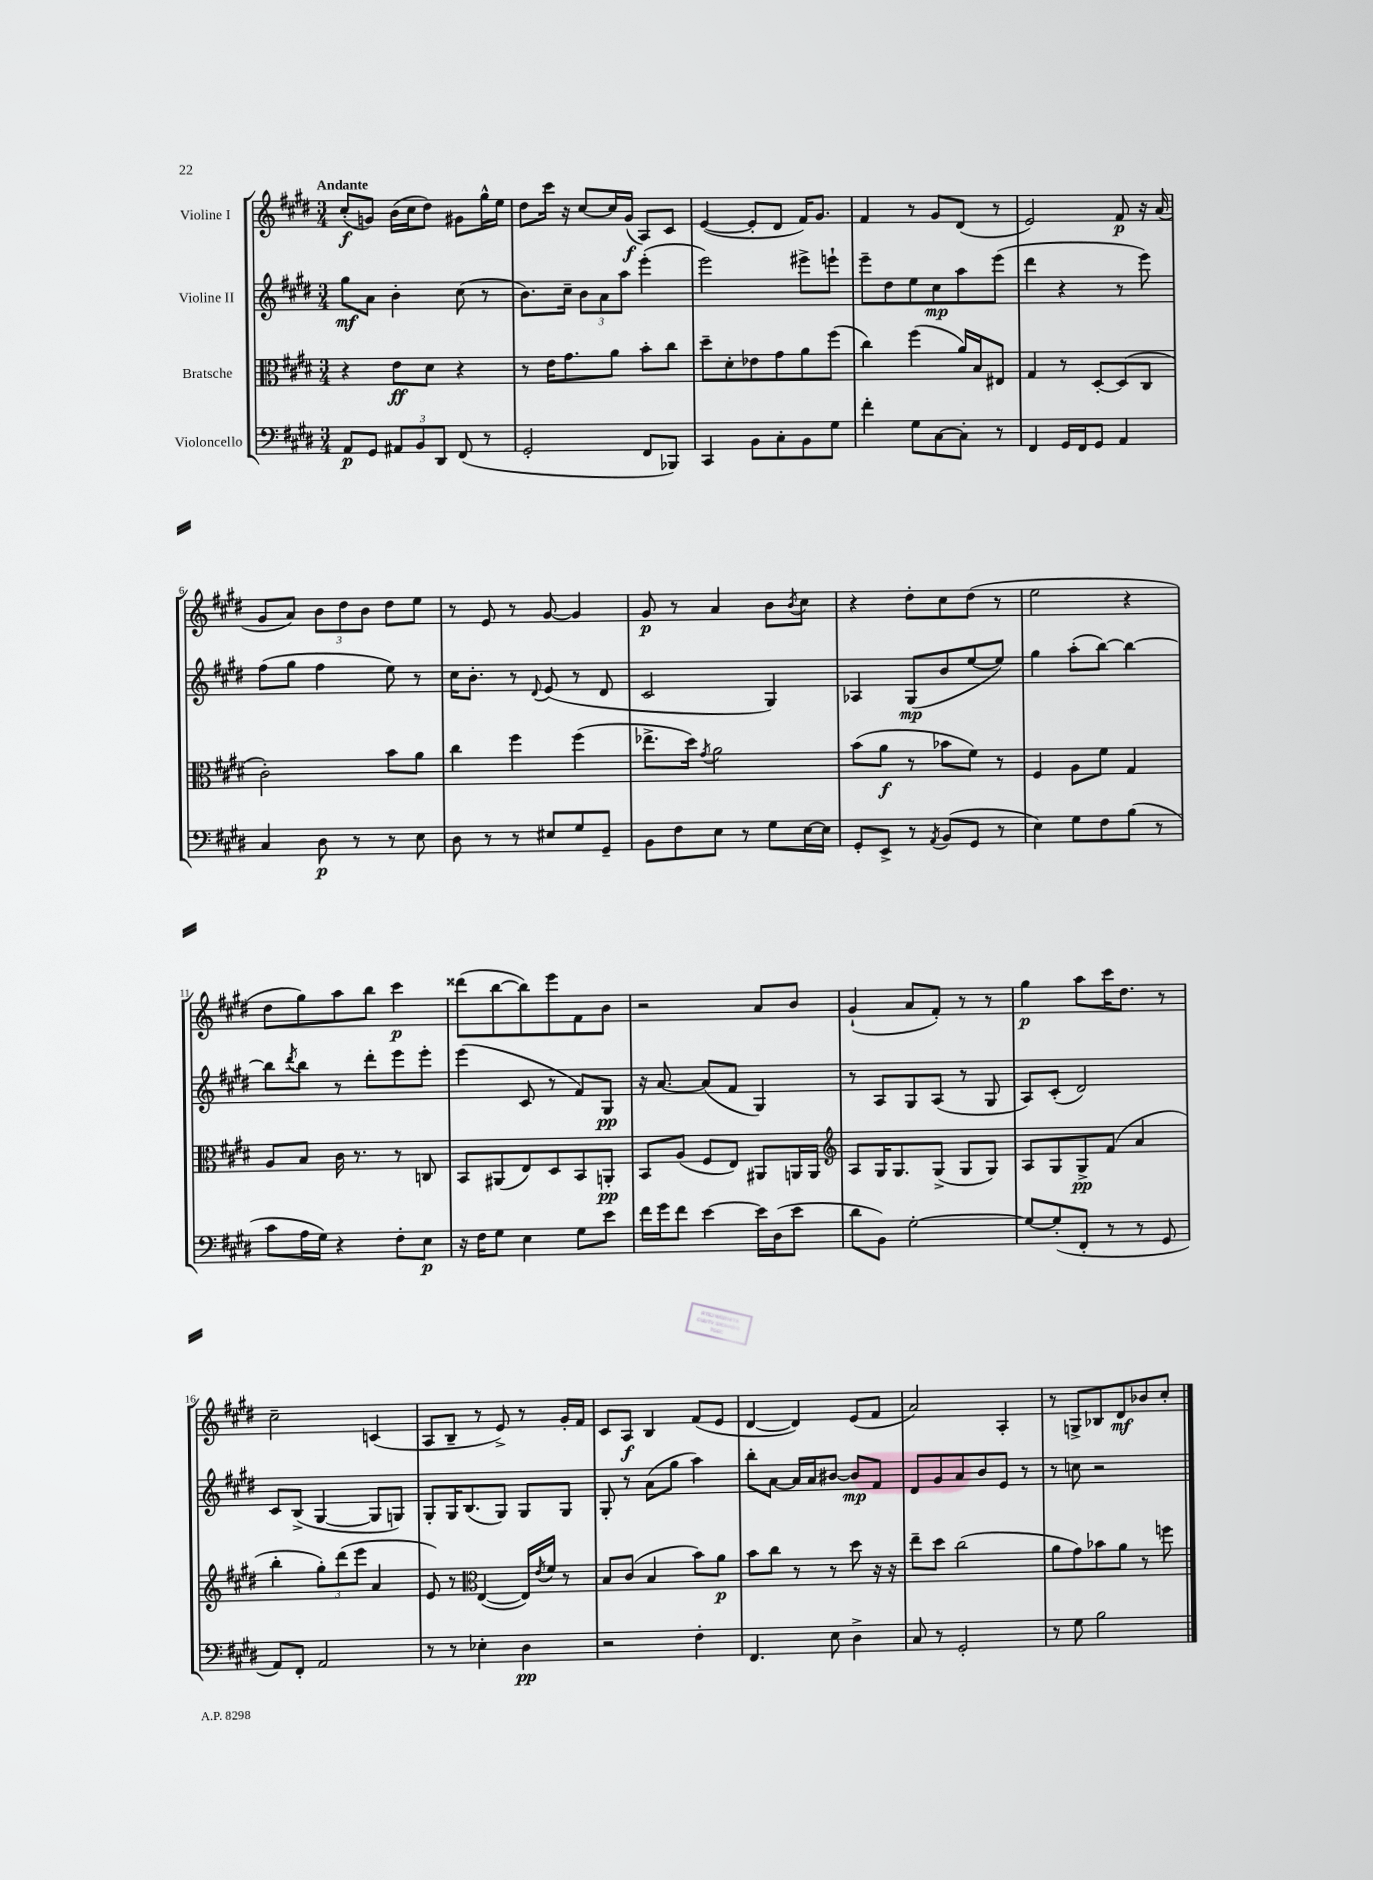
<<
\new StaffGroup <<
\new Staff = "s0" \with { instrumentName = "Violine I" } {
    \clef treble \key e \major \numericTimeSignature \time 3/4 \tempo "Andante"
    cis''8-.\f( g'8) b'16( cis''16 dis''8) gis'8 gis''16-^ e''16 |
    dis''8 cis'''16 r16 cis''8~ cis''16 gis'16\f( a8) cis'8 |
    e'4~( e'8-. dis'8 fis'16) gis'8. |
    fis'4 r8 gis'8 dis'8( r8 |
    e'2) fis'8\p r16 a'16( |
    gis'8 a'8) \tuplet 3/2 { b'8 dis''8 b'8 } dis''8 e''8 |
    r8 e'8 r8 gis'8~ gis'4 |
    gis'8\p r8 a'4 b'8 \acciaccatura { b'8 } cis''8 |
    r4 dis''8-. cis''8 dis''8( r8 |
    e''2 r4 |
    dis''8 gis''8) a''8 b''8 cis'''4\p |
    disis'''8( b''8~ b''8) e'''8 fis'8 b'8 |
    r2 a'8 b'8 |
    gis'4-!( a'8 fis'8-.) r8 r8 |
    gis''4\p a''8 cis'''16 dis''8. r8 |
    cis''2-- c'4( |
    a8 b8-- r8 e'8->) r8 gis'16-. fis'16 |
    cis'8 a8\f b4 fis'8( e'8 |
    dis'4~ dis'4) e'8( fis'8 |
    a'2) a4-. |
    r8 g8-> bes8 dis'8\mf bes'8 cis''8-. \bar "|." |
}
\new Staff = "s1" \with { instrumentName = "Violine II" } {
    \clef treble \key e \major \numericTimeSignature \time 3/4
    gis''8\mf a'8 b'4-. cis''8( r8 |
    b'8.) cis''16-- \tuplet 3/2 { b'8 a'8 a''8 } e'''4-.( |
    e'''2) eis'''8-> e'''8-! |
    e'''8-- dis''8 e''8 cis''8\mp a''8 e'''8( |
    dis'''4 r4 r8 e'''8) |
    fis''8( gis''8 fis''4 e''8) r8 |
    cis''16 b'8.-. r8 \appoggiatura { dis'8 } e'8( r8 dis'8 |
    cis'2 gis4) |
    aes4 gis8\mp( b'8 e''8~ e''8) |
    gis''4 a''8-.( b''8~) b''4~ |
    b''8 \acciaccatura { dis'''8 } b''8 r8 dis'''8-. e'''8 e'''8-. |
    e'''4( cis'8 r8 fis'8) gis8\pp |
    r16 a'8.~ a'8( fis'8 gis4) |
    r8 a8 gis8 a8( r8 gis8 |
    a8) cis'8-.( dis'2) |
    cis'8 b8->( gis4~ gis8 g8) |
    gis8-. gis16 b8.( gis8) gis8 gis8 |
    gis8-. r8 a'8( gis''8 a''4) |
    b''8-. a'8~ a'16 a'16 bis'8~ bis'8\mp fis'8 |
    dis'8 gis'8 a'8 b'8 e'8 r8 |
    r8 c''8 r2 \bar "|." |
}
\new Staff = "s2" \with { instrumentName = "Bratsche" } {
    \clef alto \key e \major \numericTimeSignature \time 3/4
    r4 e'8\ff dis'8 r4 |
    r8 e'16 gis'8. a'8 b'8-. cis''8 |
    dis''8-- dis'8-. ees'8 gis'8 a'8 fis''8( |
    cis''4) fis''4( a'16) b16 eis8 |
    gis4 r8 dis8~-. dis8( cis8 |
    cis'2-.) b'8 a'8 |
    cis''4 fis''4 fis''4( |
    ees''8.-> dis''16) \acciaccatura { gis'8 } a'2 |
    b'8( a'8\f r8 bes'8 fis'8) r8 |
    fis4 a8 fis'8 gis4 |
    a8 b8 cis'16 r8. r8 c8 |
    b,8 ais,8( e8) dis8 b,8 a,8-.\pp |
    b,8 a8( fis8 e8) ais,8 a,16 a,16 |
    \clef treble a8 gis16 gis8. gis8->( gis8 gis8) |
    a8 gis8 gis8->\pp fis'8( a'4 |
    b''4-. \tuplet 3/2 { gis''8-.) dis'''8( e'''8 } a'4 |
    e'8) r8 \clef alto e4~( e16) \acciaccatura { e'8 } fis'16 r8 |
    b8 cis'8( b4 b'8) a'8\p |
    b'8 cis''8 r8 r8 dis''8 r16 r16 |
    e''8-- dis''8 cis''2( |
    a'8 gis'8) bes'8 a'8 r8 f''8 \bar "|." |
}
\new Staff = "s3" \with { instrumentName = "Violoncello" } {
    \clef bass \key e \major \numericTimeSignature \time 3/4
    a,8\p gis,8 \tuplet 3/2 { ais,8 b,8 dis,8 } fis,8( r8 |
    gis,2-. fis,8 bes,,8) |
    cis,4 b,8 cis8-. b,8 gis8 |
    fis'4-. gis8 cis8~ cis8-. r8 |
    fis,4 gis,16 fis,16 gis,8 a,4 |
    cis4 dis8\p r8 r8 e8 |
    dis8 r8 r8 eis8 gis8 gis,8-- |
    b,8 fis8 e8 r8 gis8 e16~ e16 |
    gis,8-. e,8-> r8 \acciaccatura { a,8 } b,8( gis,8 r8 |
    e4) gis8 fis8 b8( r8 |
    cis'8 a16 gis16) r4 fis8-. e8\p |
    r16 fis16 gis8 e4 gis8 e'8 |
    fis'16 gis'16 fis'8 e'4~ e'16 dis16( e'8 |
    dis'8 b,8) gis2~-. |
    gis8~ gis8-.( fis,8-. r8 r8 gis,8 |
    a,8) fis,8-. a,2 |
    r8 r8 ees4-. dis4\pp |
    r2 fis4-. |
    fis,4. e8 dis4-> |
    cis8 r8 gis,2-. |
    r8 gis8 b2 \bar "|." |
}
>>
>>
